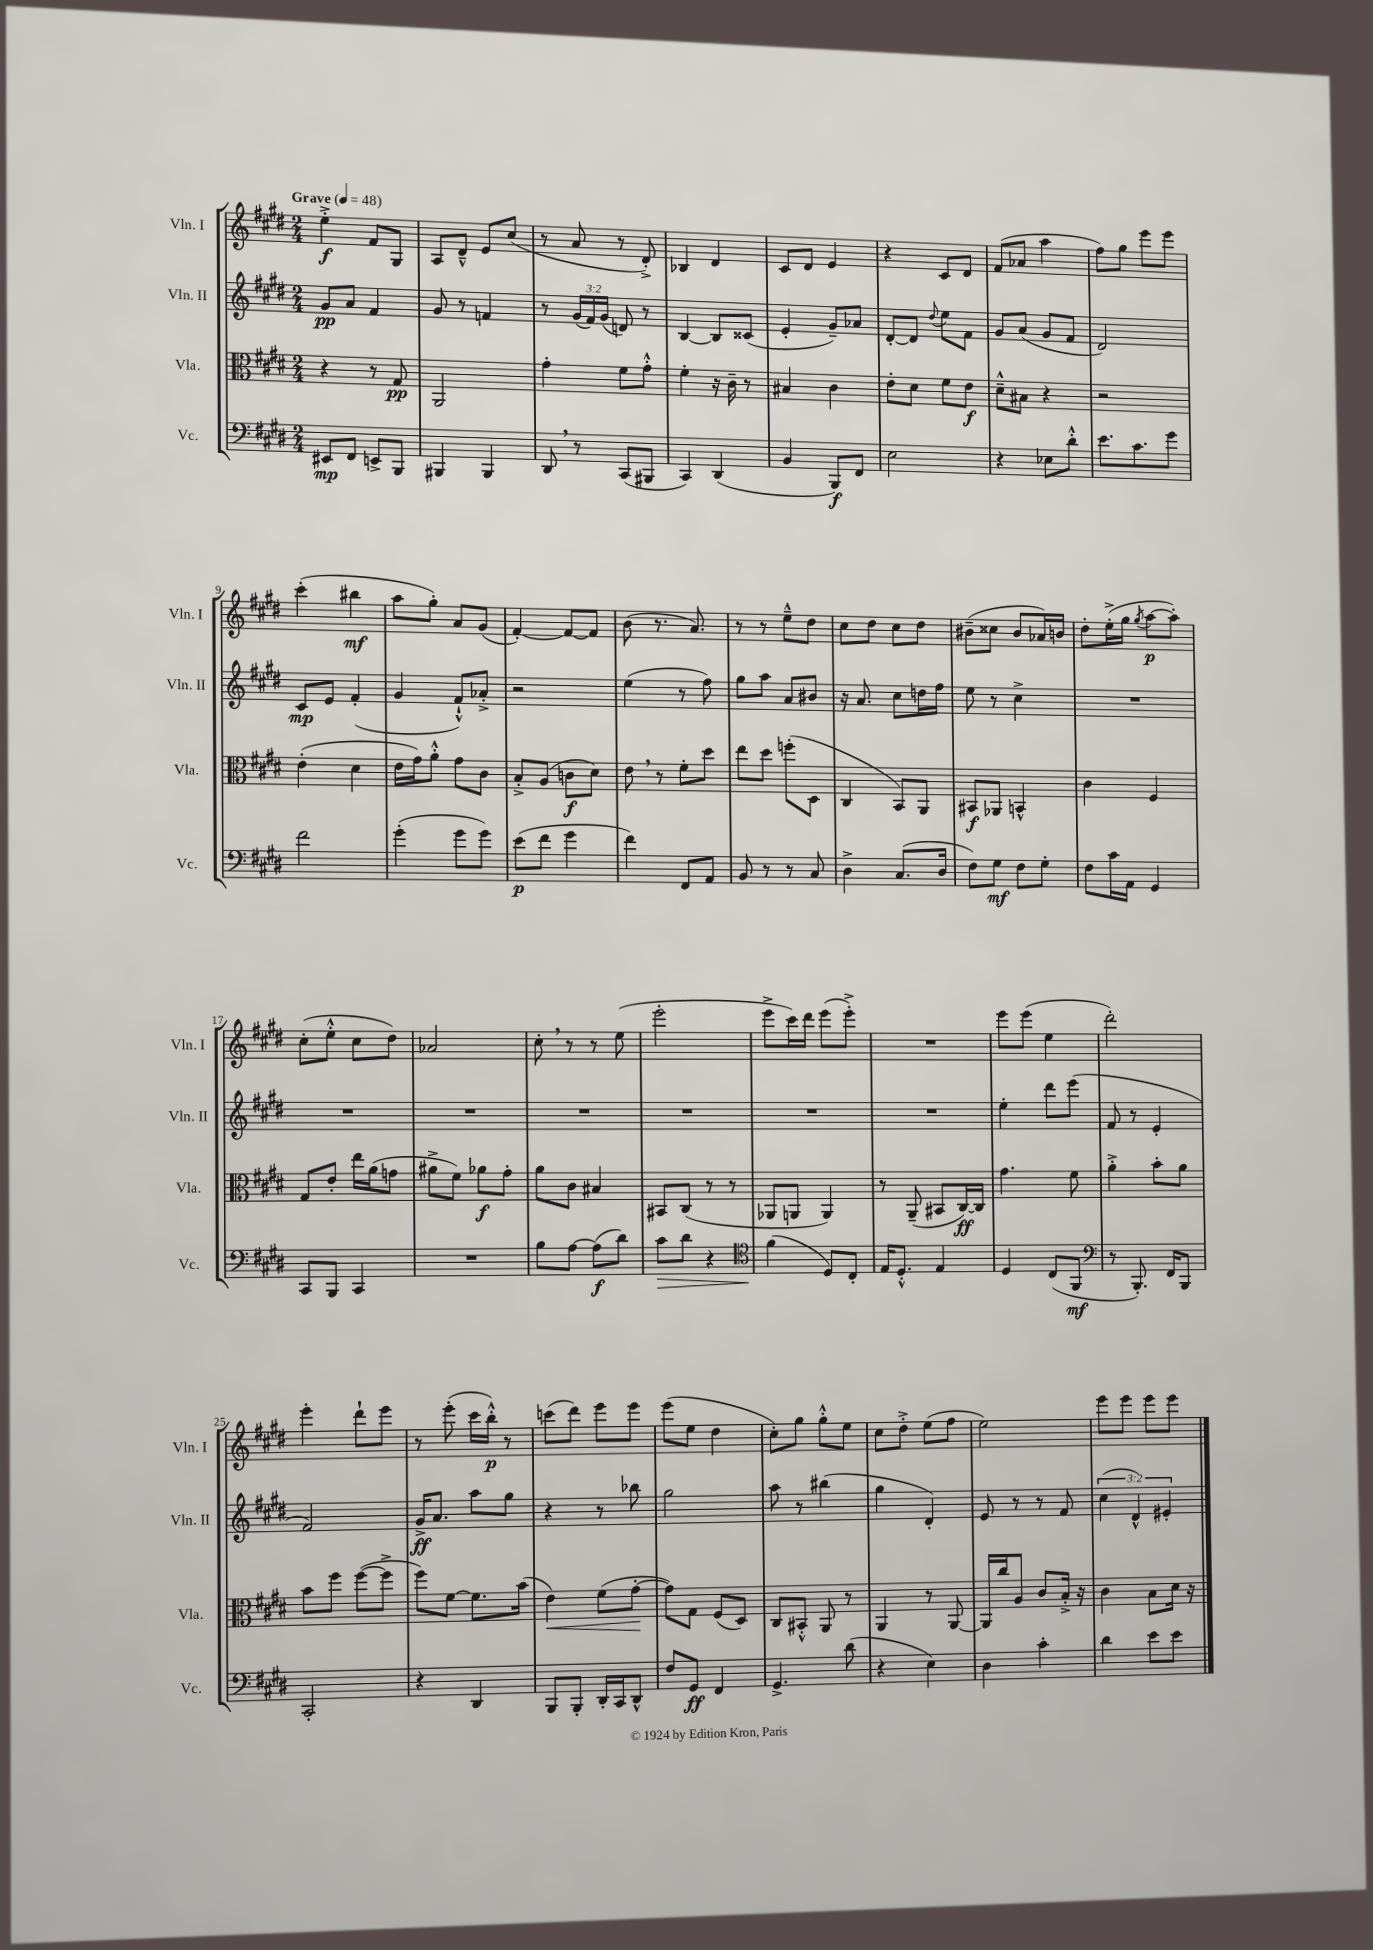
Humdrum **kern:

**kern	**kern	**kern	**kern
*staff4	*staff3	*staff2	*staff1
*clefF4	*clefC3	*clefG2	*clefG2
*k[f#c#g#d#]	*k[f#c#g#d#]	*k[f#c#g#d#]	*k[f#c#g#d#]
*M2/4	*M2/4	*M2/4	*M2/4
*MM48	*MM48	*MM48	*MM48
8EE#	4r	8g#	4ee'^
8FF#	.	8a	.
8EE^	8r	4f#	8f#
8BBB	8G#	.	8G#
=	=	=	=
4BBB#	2AA	8g#	8A
.	.	8r	8d#~^^
4BBB#	.	4f	8e
.	.	.	(8cc#
=	=	=	=
8DD#	4g#'	8r	8r
8r	.	(24g#	8a
.	.	24f#)	.
.	.	(24g#	.
(8CC#	8f#	8d)	8r
8BBB#	8g#'^^	8r	8d#'^)
=	=	=	=
4CC#)	4f#'	[4B	4B-
(4DD#	16r	8B]	4d#
.	16c#~	.	.
.	8r	(8c##	.
=	=	=	=
4BB	4B#	4e'	8c#
.	.	.	8d#
8BBB)	4c#	8g#~)	4e
8FF#	.	8a-	.
=	=	=	=
2E	8e'	[8d#'	4r
.	8d#	8d#]	.
.	.	8qqdd#	.
.	8f#	8ee	8c#
.	8e	8f#	8d#
=	=	=	=
4r	8d#~^^	8g#	(8f#
.	8B#	(8a	8a-
8E-	4r	8g#	4aa
8d#'^^	.	8f#	.
=	=	=	=
8.e	2r	2d#)	8ff#)
.	.	.	8gg#
8.c#	.	.	.
.	.	.	8eee
8g#	.	.	8eee
=	=	=	=
2f#	(4e'	8c#	(4ccc#'
.	.	8e	.
.	4d#	(4f#'	4bb#
=	=	=	=
(4g#'	16e	4g#	8aa
.	16g#)	.	.
.	8a'^^	.	8gg#')
8g#	8g#	8f#`^^)	8a
8g#)	8c#	8a-'^	(8g#
=	=	=	=
(8e	8B'^	2r	[4f#')
8f#	(8A	.	.
4g#	8c	.	8f#_
.	8d#)	.	8f#]
=	=	=	=
4f#)	8e	(4ee	(8b
.	8r	.	8.r
8FF#	8f#'	8r	.
.	.	.	8.a)
8AA	8dd#	8ff#)	.
=	=	=	=
8BB	8ee	8gg#	8r
8r	8dd#	8aa	8r
8r	(8ff'	8a	8ee~^^
8C#	8D#	8b#	8dd#
=	=	=	=
4D#^	4C#	16r	8cc#
.	.	8.a	.
.	.	.	8dd#
(8.C#	8BB)	8cc#	8cc#
.	8AA	16dd	8dd#
16D#	.	16ff#	.
=	=	=	=
8F#)	8BB#	8ee	(8b#~
8G#	8AA-	8r	8cc##
8F#	4BB^^	4cc#^	8b#
8G#'	.	.	16a-)
.	.	.	16b
=	=	=	=
8F#	4c#	2r	8dd#'
16c#	.	.	(16ee'^
16AA	.	.	16gg#
.	.	.	8qgg#
4GG#	4F#	.	[8aa
.	.	.	8aa'])
=	=	=	=
8CC#	8G#	2r	(8cc#'
8BBB	8e'	.	8ee'^^
4CC#	16ee	.	8cc#
.	(16a	.	.
.	8g	.	8dd#)
=	=	=	=
2r	8a#^	2r	2a-
.	8f#)	.	.
.	8a-	.	.
.	8g#'	.	.
=	=	=	=
8B	8a	2r	8cc#'
[8A	8c#	.	8r
(8A]	4B#	.	8r
8d#)	.	.	(8ee
=	=	=	=
8c#	8BB#	2r	2eee'
8d#	(8C#	.	.
4r	8r	.	.
.	8r	.	.
=	=	=	=
*clefC4	*	*	*
(4f#	8AA-	2r	8eee^
.	8AA	.	16ccc#)
.	.	.	16ddd#
8D#)	4AA)	.	(8eee
8C#'	.	.	8eee'^)
=	=	=	=
16E	8r	2r	2r
8.D#'^^	.	.	.
.	(8AA~	.	.
4E	8BB#	.	.
.	[16C#)	.	.
.	16C#]	.	.
=	=	=	=
4D#	4.g#	4ee'	8eee
.	.	.	(8eee
(8C#	.	8ddd#	4ee
8FF#	8f#	(8eee	.
=	=	=	=
*clefF4	*	*	*
8r	4a'^	8f#	2ddd#')
8.BBB')	.	8r	.
.	8b'	4e'	.
16FF#	.	.	.
8BBB	8a	.	.
=	=	=	=
2CC#'	8b	2f#)	4eee'
.	8ff#	.	.
.	([8ff#	.	8ddd#`
.	8ff#^]	.	8eee
=	=	=	=
4r	8ff#)	16g#^	8r
.	.	8.a	.
.	[8f#	.	(8eee'
4DD#	8.f#]	8aa	16ccc#
.	.	.	16bb'^^)
.	.	8gg#	8r
.	(16b	.	.
=	=	=	=
8BBB	4e)	4r	(8ccc
8BBB'	.	.	8ddd#)
16DD#'	(8f#	8r	8eee
16CC#	.	.	.
8DD#^^	[8g#'	8bb-	8eee
=	=	=	=
8F#	8g#])	2gg#	(8eee
8GG#	8G#	.	8ee
4FF#	(8F#	.	4dd#
.	8D#)	.	.
=	=	=	=
4.GG#^	8C#	8aa	8cc#')
.	8BB#'^^	8r	8gg#
.	8AA	(4bb#	8gg#'^^
(8d#	8r	.	8ee
=	=	=	=
4r	4AA	4gg#	8cc#
.	.	.	8dd#'^
4E)	8r	4d#')	(8ee
.	[8AA	.	8ff#
=	=	=	=
4D#	16AA]	8e	2ee)
.	16cc#	.	.
.	8A	8r	.
4c#'	8c#	8r	.
.	16B'^	8f#	.
.	16r	.	.
=	=	=	=
4d#	4c#	(6cc#	8eee
.	.	.	8eee
.	.	6d#^^)	.
8e	8B	.	8eee
.	.	6e#'	.
8e	16d#	.	8eee
.	16r	.	.
==	==	==	==
*-	*-	*-	*-
